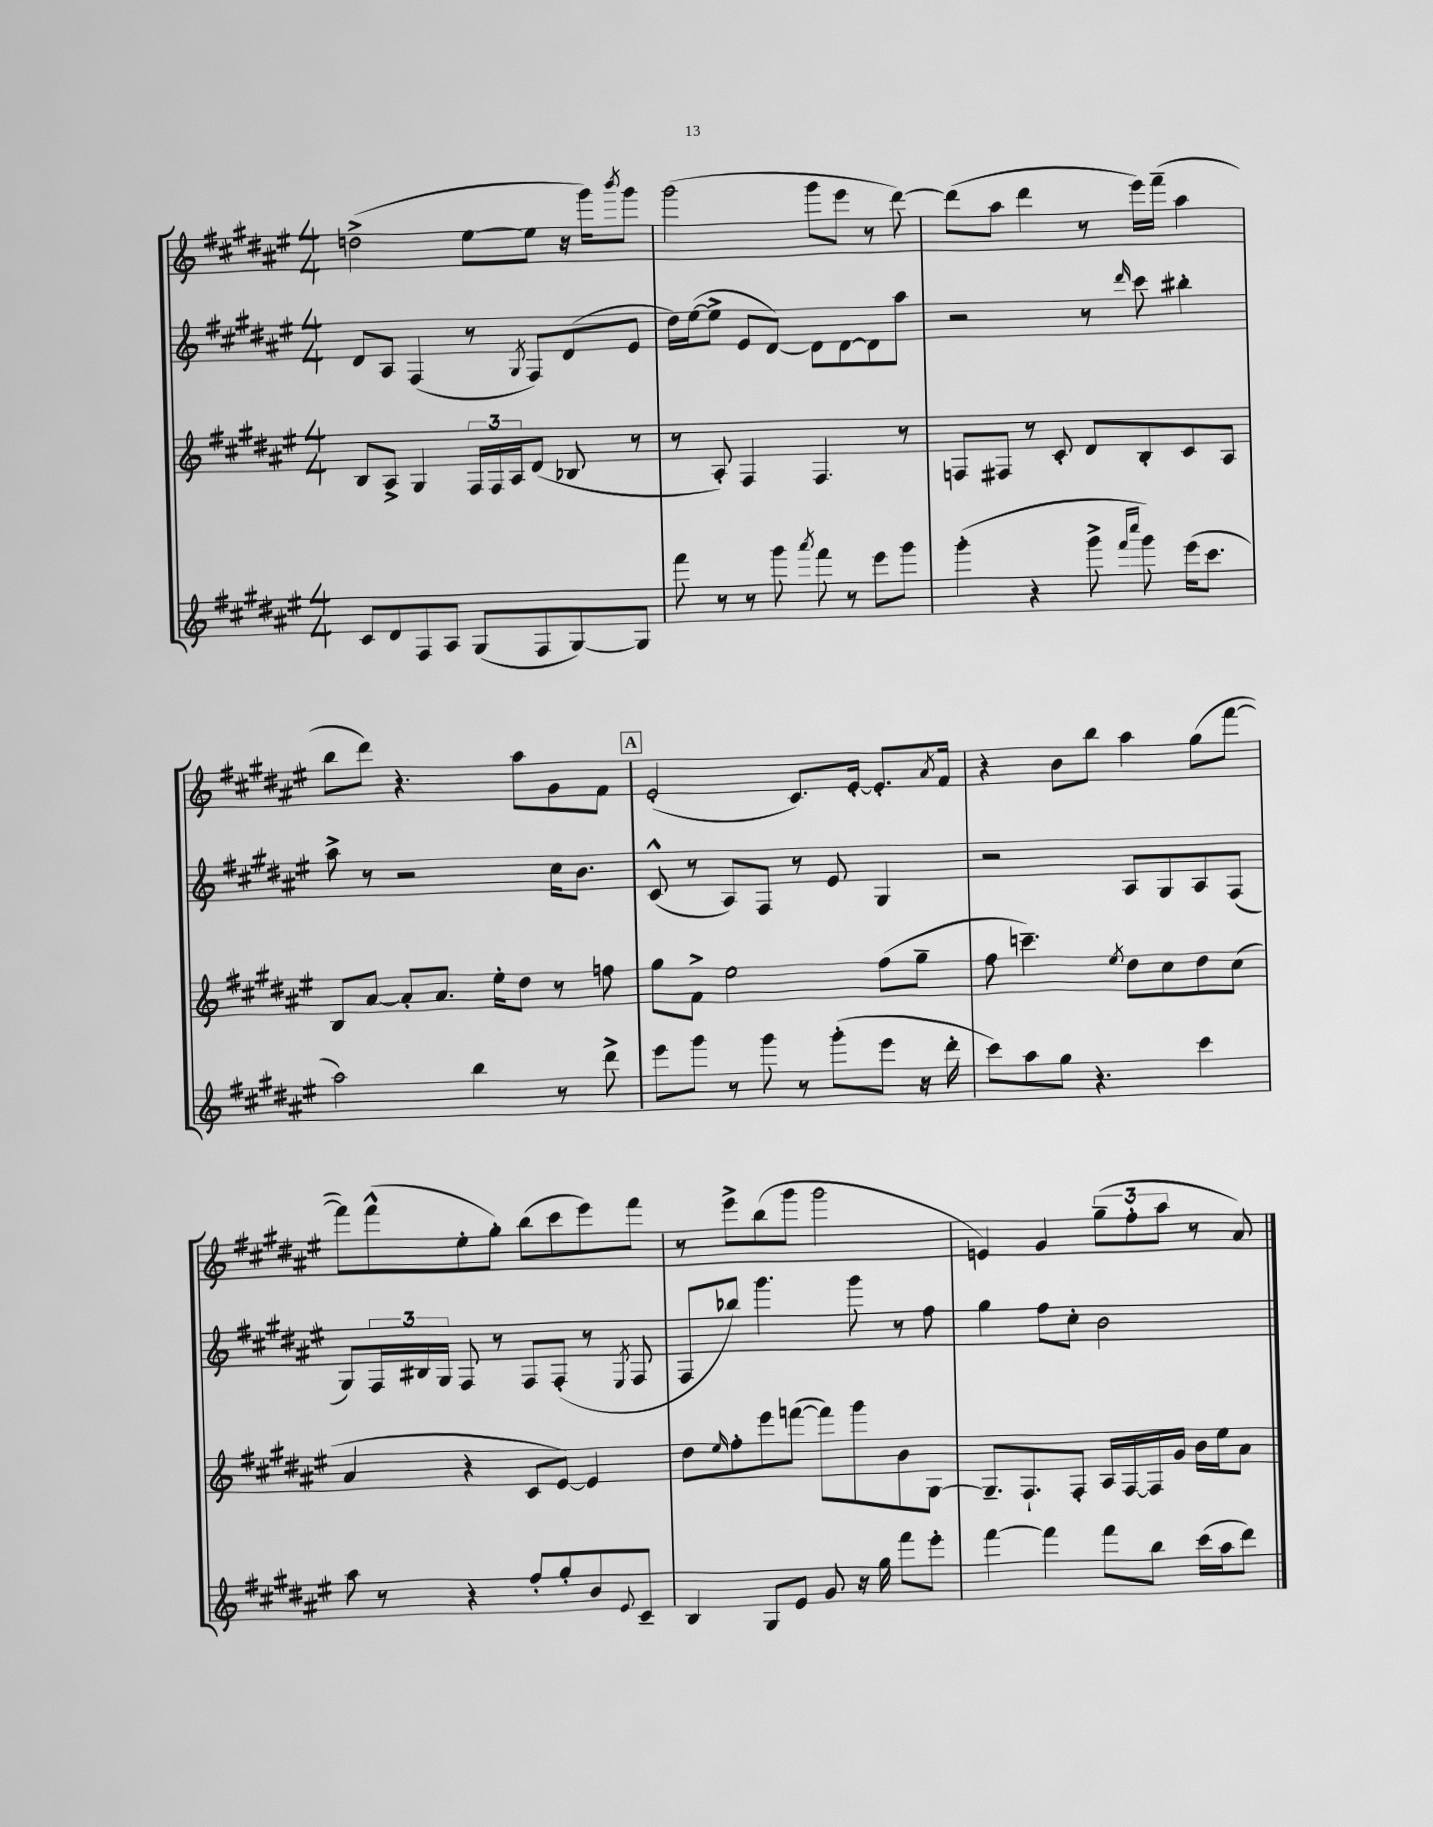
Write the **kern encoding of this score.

**kern	**kern	**kern	**kern
*part4	*part3	*part2	*part1
*staff4	*staff3	*staff2	*staff1
*clefG2	*clefG2	*clefG2	*clefG2
*k[f#c#g#d#a#e#]	*k[f#c#g#d#a#e#]	*k[f#c#g#d#a#e#]	*k[f#c#g#d#a#e#]
*M4/4	*M4/4	*M4/4	*M4/4
=1	=1	=1	=1
8c#/L	8B/L	8d#/L	(2ddn^\
8d#/	8A#^/J	8A#/J	.
8F#/	4G#/	(4F#/	.
8A#/J	.	.	.
(8G#/L	24F#/LL	8r	[8ee#\L
.	24F#/	.	.
.	24A#/J	.	.
.	.	8qG#/	.
8F#/	(8d#/J	8F#/L)	8ee#\J]
[8G#/)	8B-X/	(8d#/	16r
.	.	.	16ggg#\KL)
.	.	.	8qbbb/
8G#/J]	8r	8e#/J	8ggg#\J
=2	=2	=2	=2
8fff#\	8r	16dd#\LL)	(2ggg#\
.	.	([16ee#\J	.
8r	8A#'/)	8ee#^\J]	.
8r	4F#/	8e#/L	.
8ggg#\	.	[8d#/J)	.
8qaaa#/	.	.	.
8fff#\	4.F#/	8d#\L]	8ggg#\L
8r	.	[8d#\	8eee#\J
8eee#\L	.	8d#\]	8r
8ggg#\J	8r	8aa#\J	[8ddd#\)
=3	=3	=3	=3
(4ggg#'\	8Fn/L	2r	(8ddd#\L]
.	8F#X/J	.	8aa#\J
4r	8r	.	4ddd#\
.	8c#'/	.	.
8ggg#^\	8d#/L	8r	8r
16qqfff#/LL	.	.	.
16qqcccc#/JJ	.	16qqddd#/	.
8ggg#\)	8B'/	8ccc#\	16eee#\LL)
.	.	.	(16fff#~\JJ
(16eee#\KL	8c#/	4bb#X'\	4aa#\
8.ccc#\J	.	.	.
.	8A#/J	.	.
!!LO:LB:g=z
=4	=4	=4	=4
2aa#\)	8B/L	8aa#^\	8bb\L
.	[8a#/J	8r	8ddd#\J)
.	8a#'/L]	2r	4.r
.	8.a#/J	.	.
4bb\	.	.	.
.	16ee#'\KL	.	.
.	8dd#\J	.	8aa#\L
8r	8r	16cc#\KL	8g#\
.	.	8.b\J	.
8ddd#^\	8ffn\	.	8f#\J
!!LO:REH:place=s1:t=A
=5	=5	=5	=5
8eee#\L	8gg#\L	(8c#^^/	(2e#'/
8ggg#\J	8f#^\J	8r	.
8r	2ee#\	8A#/L)	.
8ggg#\	.	8F#/J	.
8r	.	8r	8.c#/L)
(8ggg#'\L	.	8e#/	.
.	.	.	[16e#'/Jk
8eee#\J	(8ff#\L	4G#/	8.e#'/L]
16r	8gg#~\J	.	.
.	.	.	8qa#/
16ddd#'\	.	.	16f#/Jk
=6	=6	=6	=6
8ccc#\L)	8ff#\	2r	4r
8aa#\	4.cccn~\)	.	.
8gg#\J	.	.	8b\L
4.r	.	.	8bb\J
.	8qee#/	.	.
.	8dd#\L	8A#/L	4aa#\
.	8cc#\	8G#/	.
4ccc#\	8dd#\	8A#/	(8gg#\L
.	(8cc#\J	(8F#/J	[8fff#\J
!!LO:LB:g=z
=7	=7	=7	=7
8aa#\	4a#/	8G#/L)	8fff#\L])
8r	.	24F#/L	(8fff#^^\
.	.	24B#X/	.
.	.	24G#/JJ	.
4r	4r	8F#/	8ee#'\
.	.	8r	8gg#'\J)
8ff#'/L	8c#/L	8F#/L	(8bb\L
8gg#'/	[8e#/J)	(8F#'/J	8ccc#\
8b/	4e#/]	8r	8eee#\)
8qqe#/	.	8qE#/	.
8c#~/J	.	8F#/	8fff#\J
=8	=8	=8	=8
4B/	8dd#\L	8F#/L	8r
.	16qqee#/	.	.
.	8ff#'\	8bb-X/J)	8eee#^\L
8G#/L	8eee#\	4.ggg#\	(8bb\
8e#/J	([8fffn\J	.	8ggg#\J
8g#/	8fff\L])	.	2ggg#\
16r	8ggg#\	8ggg#\	.
16gg#\	.	.	.
8fff#\L	8b\	8r	.
8eee#'\J	[8G#\J	8ff#\	.
=9	=9	=9	=9
[4fff#\	8.G#~/L]	4gg#\	4en/)
.	8.F#`/	.	.
4fff#\]	.	8ff#\L	4g#/
.	8F#'/J	8cc#'\J	.
8fff#\L	16A#/LL	2b\	(12gg#~\L
.	[16F#/	.	.
.	.	.	12ff#'\
8bb\J	16F#/]	.	.
.	.	.	12aa#\J
.	16g#/JJ	.	.
(16ccc#\LL	16b\LL	.	8r
16aa#\J	16ee#\J	.	.
8ddd#\J)	8a#\J	.	8a#/)
==	==	==	==
*-	*-	*-	*-
